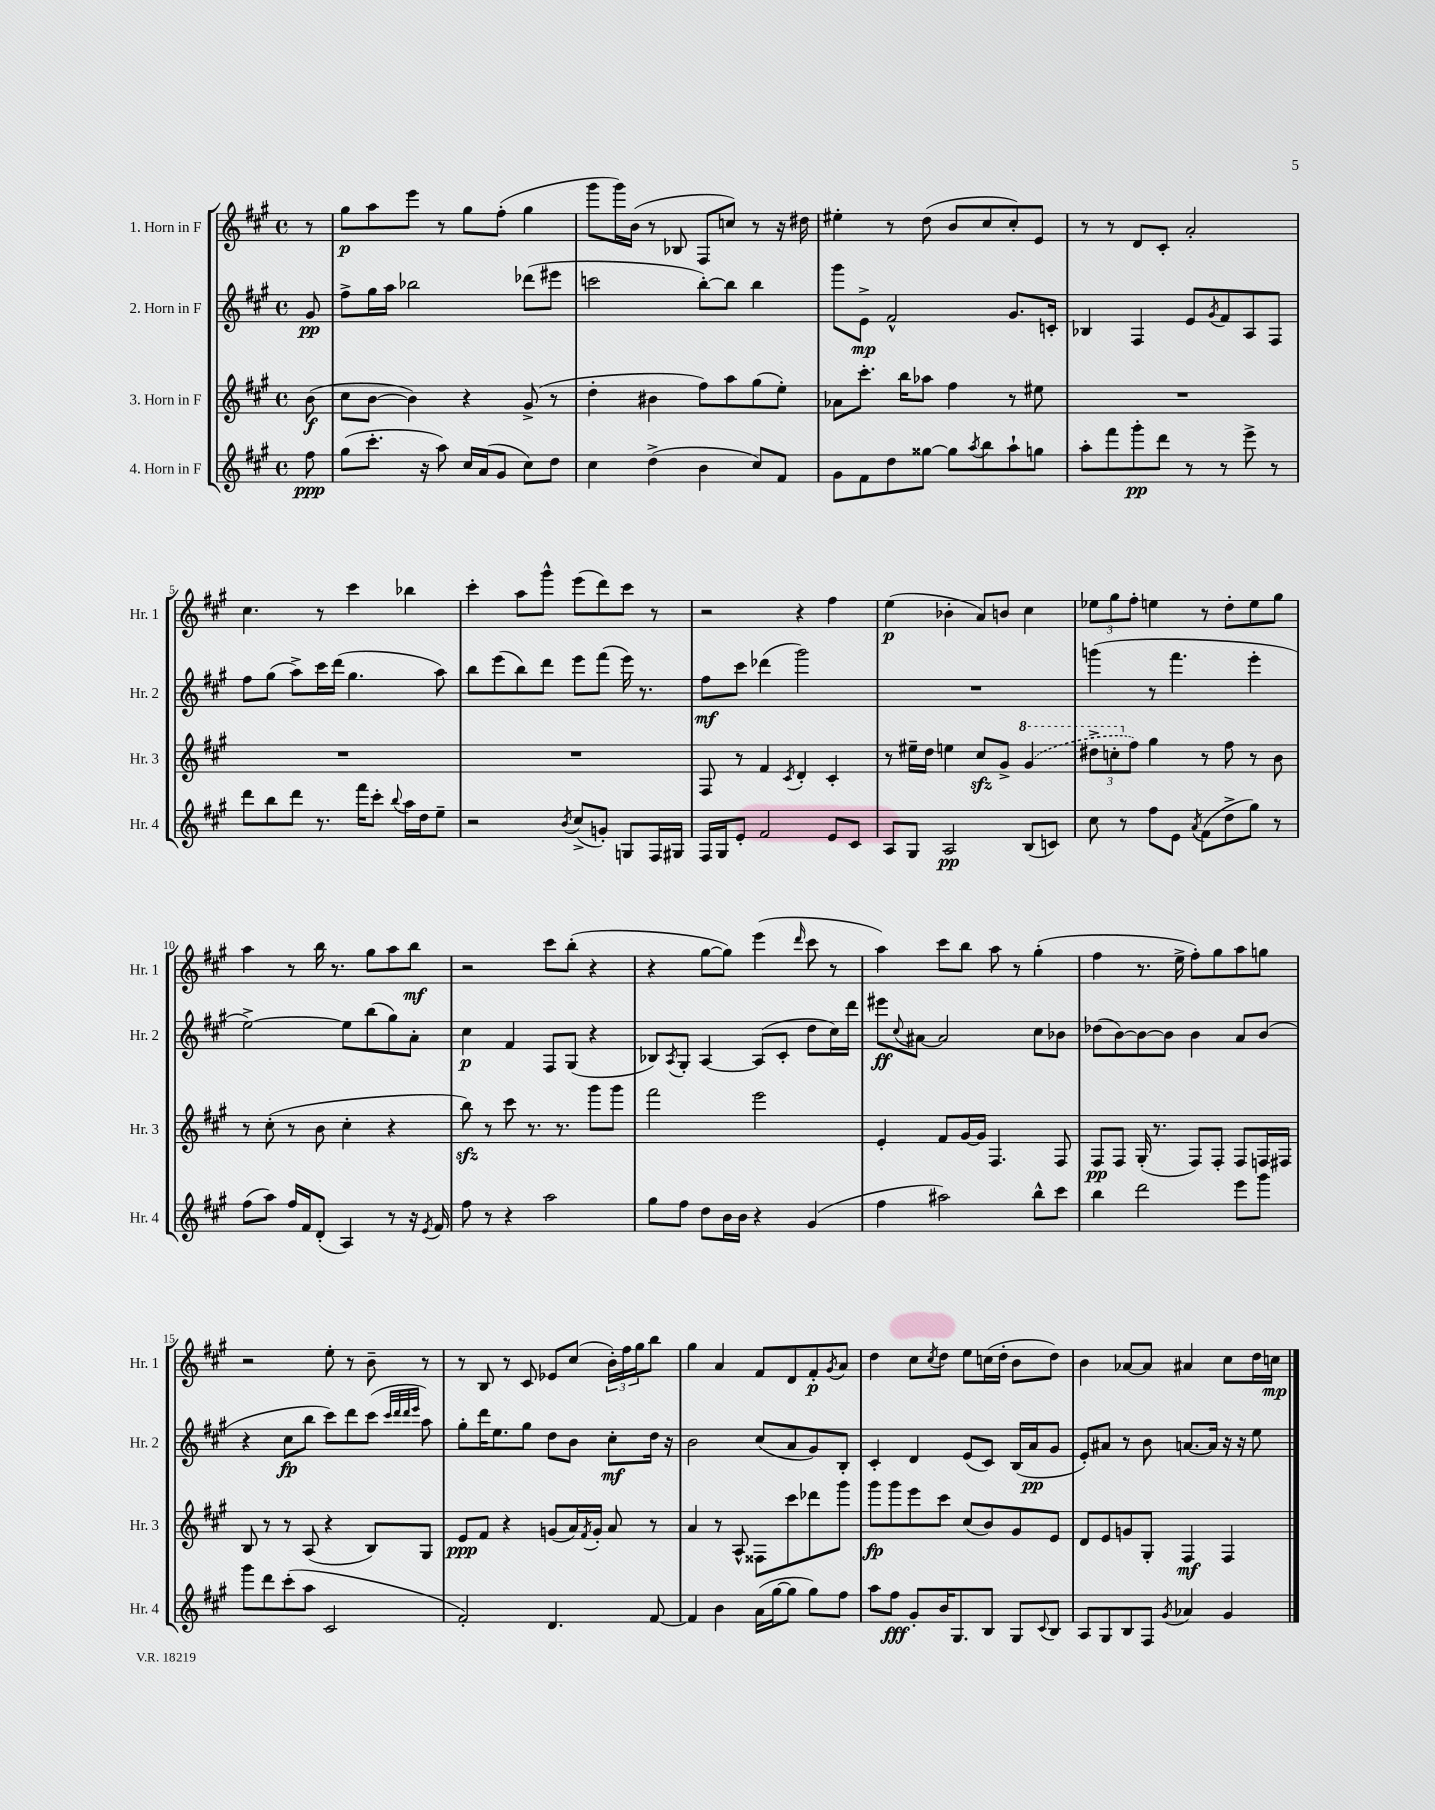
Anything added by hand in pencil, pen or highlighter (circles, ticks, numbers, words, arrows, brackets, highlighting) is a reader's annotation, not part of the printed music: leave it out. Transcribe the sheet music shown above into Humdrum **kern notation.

**kern	**dynam	**kern	**dynam	**kern	**dynam	**kern	**dynam
*part4	*part4	*part3	*part3	*part2	*part2	*part1	*part1
*staff4	*staff4	*staff3	*staff3	*staff2	*staff2	*staff1	*staff1
*I"4. Horn in F	*	*I"3. Horn in F	*	*I"2. Horn in F	*	*I"1. Horn in F	*
*I'Hr. 4	*	*I'Hr. 3	*	*I'Hr. 2	*	*I'Hr. 1	*
*clefG2	*	*clefG2	*	*clefG2	*	*clefG2	*
*k[f#c#g#]	*	*k[f#c#g#]	*	*k[f#c#g#]	*	*k[f#c#g#]	*
*M4/4	*	*M4/4	*	*M4/4	*	*M4/4	*
*met(c)	*	*met(c)	*	*met(c)	*	*met(c)	*
=	=	=	=	=	=	=	=
8ff#\	ppp	(8b\	f	8g#/	pp	8r	.
=1	=1	=1	=1	=1	=1	=1	=1
(8gg#\L	.	8cc#\L	.	8ff#^\L	.	8gg#\L	p
8.ccc#'\J	.	[8b\J	.	16gg#\L	.	8aa\	.
.	.	.	.	16aa\JJ	.	.	.
.	.	4b\])	.	2bb-X\	.	8eee\J	.
16r	.	.	.	.	.	.	.
8aa\)	.	.	.	.	.	8r	.
16cc#/LL	.	4r	.	.	.	8gg#\L	.
(16a/J	.	.	.	.	.	.	.
8g#/J	.	.	.	.	.	(8ff#'\J	.
8cc#\L)	.	(8g#^/	.	(8ddd-X\L	.	4gg#\	.
8dd\J	.	8r	.	8eee#X\J	.	.	.
=2	=2	=2	=2	=2	=2	=2	=2
4cc#\	.	4dd'\	.	2cccn\	.	8ggg#\L	.
.	.	.	.	.	.	16ggg#\L)	.
.	.	.	.	.	.	(16b\JJ	.
(4dd^\	.	4b#X\	.	.	.	8r	.
.	.	.	.	.	.	8B-X/	.
4b\	.	8ff#\L)	.	[8bb'\L)	.	8F#/L	.
.	.	8aa\	.	8bb\J]	.	8ccn/J)	.
8cc#/L)	.	(8gg#\	.	4bb\	.	8r	.
8f#/J	.	8ee'\J)	.	.	.	16r	.
.	.	.	.	.	.	16dd#X\	.
=3	=3	=3	=3	=3	=3	=3	=3
8g#\L	.	8a-X\L	.	8ggg#\L	.	4ee#X'\	.
8f#\	.	8.ccc#'\J	.	8e^\J	mp	.	.
8dd\	.	.	.	2f#^^/	.	8r	.
.	.	16bb\KL	.	.	.	.	.
[8gg##X\J	.	8aa-X\J	.	.	.	(8dd\	.
8gg##\L]	.	4ff#\	.	.	.	8b/L	.
8qaa/	.	.	.	.	.	.	.
8bb\	.	.	.	.	.	8cc#/	.
8aa`\	.	8r	.	8.g#/L	.	8cc#'/)	.
8ggn\J	.	8ee#X\	.	.	.	8e/J	.
.	.	.	.	16cn'/Jk	.	.	.
=4	=4	=4	=4	=4	=4	=4	=4
8aa'\L	.	1r	.	4B-X/	.	8r	.
8fff#\	.	.	.	.	.	8r	.
8ggg#'\	pp	.	.	4F#/	.	8d/L	.
8ddd\J	.	.	.	.	.	8c#'/J	.
8r	.	.	.	8e/L	.	2a'/	.
.	.	.	.	8qg#/	.	.	.
8r	.	.	.	8f#/	.	.	.
8eee^\	.	.	.	8A/	.	.	.
8r	.	.	.	8F#/J	.	.	.
!!LO:LB:g=z
=5	=5	=5	=5	=5	=5	=5	=5
8ddd\L	.	1r	.	8ff#\L	.	4.cc#\	.
8bb\	.	.	.	(8gg#\J	.	.	.
8ddd\J	.	.	.	8aa^\L)	.	.	.
8.r	.	.	.	16ccc#\L	.	8r	.
.	.	.	.	(16ddd\JJ	.	.	.
.	.	.	.	4.gg#\	.	4ccc#\	.
16fff#\KL	.	.	.	.	.	.	.
8ccc#'\J	.	.	.	.	.	.	.
8qqbb/	.	.	.	.	.	.	.
16aa\LL	.	.	.	.	.	4bb-X\	.
16dd\J	.	.	.	.	.	.	.
8ee~\J	.	.	.	8aa\)	.	.	.
=6	=6	=6	=6	=6	=6	=6	=6
2r	.	1r	.	8bb\L	.	4ccc#'\	.
.	.	.	.	(8eee\	.	.	.
.	.	.	.	8bb\)	.	8aa\L	.
.	.	.	.	8ddd\J	.	8ggg#^^\J	.
8qb/	.	.	.	.	.	.	.
(8cc#^/L	.	.	.	8eee\L	.	(8eee\L	.
8gn'/J)	.	.	.	(8fff#\J	.	8ddd\)	.
8Gn/L	.	.	.	16eee\)	.	8ccc#\J	.
.	.	.	.	8.r	.	.	.
16F#/L	.	.	.	.	.	8r	.
16G#X/JJ	.	.	.	.	.	.	.
=7	=7	=7	=7	=7	=7	=7	=7
16F#/LL	.	8F#/	.	8ff#\L	mf	2r	.
16G#/J	.	.	.	.	.	.	.
8e'/J	.	8r	.	8ccc#\J	.	.	.
2f#/	.	4f#/	.	(4ddd-X\	.	.	.
.	.	8qc#/	.	.	.	.	.
.	.	4d'/	.	2ggg#\)	.	4r	.
8e/L	.	4c#'/	.	.	.	4ff#\	.
8c#/J	.	.	.	.	.	.	.
=8	=8	=8	=8	=8	=8	=8	=8
8A/L	.	8r	.	1r	.	(4ee\	p
8G#/J	.	16ee#X~\LL	.	.	.	.	.
.	.	16dd\JJ	.	.	.	.	.
2A/	pp	4een\	.	.	.	4b-X'\	.
.	.	8cc#zz/L	.	.	.	8a/L)	.
.	.	8g#^/J	.	.	.	8bn/J	.
*	*	*8va	*	*	*	*	*
(8B/L	.	(4gg#/	.	.	.	4cc#\	.
8cn/J)	.	.	.	.	.	.	.
=9	=9	=9	=9	=9	=9	=9	=9
8cc#\	.	12ddd#X^\L	.	(4gggn\	.	12ee-X\L	.
.	.	12cccn'\	.	.	.	12gg#\	.
8r	.	.	.	.	.	.	.
*	*	*X8va	*	*	*	*	*
.	.	12ff#\J)	.	.	.	12ff#'\J	.
8ff#\L	.	4gg#\	.	8r	.	4een\	.
8e\J	.	.	.	4.fff#\	.	.	.
8qa/	.	.	.	.	.	.	.
(8f#\L	.	8r	.	.	.	8r	.
8dd^\	.	8ff#\	.	.	.	8dd'\L	.
8gg#\J)	.	8r	.	4eee'\	.	8ee\	.
8r	.	8b\	.	.	.	8gg#\J	.
!!LO:LB:g=z
=10	=10	=10	=10	=10	=10	=10	=10
(8ff#\L	.	8r	.	[2ee^\)	.	4aa\	.
8aa\J)	.	(8cc#'\	.	.	.	.	.
16ff#/LL	.	8r	.	.	.	8r	.
16f#/J	.	.	.	.	.	.	.
(8d'/J	.	8b\	.	.	.	16bb\	.
.	.	.	.	.	.	8.r	.
4A/)	.	4cc#'\	.	8ee\L]	.	.	.
.	.	.	.	(8bb\	.	8gg#\L	.
8r	.	4r	.	8gg#\)	.	8aa\	.
16r	.	.	.	8a'\J	.	8bb\J	mf
8qe/	.	.	.	.	.	.	.
16f#/	.	.	.	.	.	.	.
=11	=11	=11	=11	=11	=11	=11	=11
8ff#\	.	8bbzz\)	.	4cc#\	p	2r	.
8r	.	8r	.	.	.	.	.
4r	.	8ccc#\	.	4f#/	.	.	.
.	.	8.r	.	.	.	.	.
2aa\	.	.	.	8F#/L	.	8ccc#\L	.
.	.	8.r	.	.	.	.	.
.	.	.	.	(8G#/J	.	(8bb'\J	.
.	.	8ggg#\L	.	4r	.	4r	.
.	.	8ggg#\J	.	.	.	.	.
=12	=12	=12	=12	=12	=12	=12	=12
8gg#\L	.	2fff#\	.	8B-X/L)	.	4r	.
.	.	.	.	8qA/	.	.	.
8ff#\J	.	.	.	8G#'/J	.	.	.
8dd\L	.	.	.	[4A/	.	[8gg#\L	.
16b\L	.	.	.	.	.	8gg#\J])	.
16b\JJ	.	.	.	.	.	.	.
4r	.	2eee\	.	(8A/L]	.	(4eee\	.
.	.	.	.	8c#'/J	.	.	.
.	.	.	.	.	.	16qqddd/	.
(4g#/	.	.	.	8dd\L	.	8ccc#\	.
.	.	.	.	16cc#\L)	.	8r	.
.	.	.	.	16ddd\JJ	.	.	.
=13	=13	=13	=13	=13	=13	=13	=13
4ff#\	.	4e'/	.	8eee#X\L	ff	4aa\)	.
.	.	.	.	8qqcc#/	.	.	.
.	.	.	.	[8a#X\J	.	.	.
2aa#X\)	.	8f#/L	.	2a#/]	.	8ccc#\L	.
.	.	[16g#/L	.	.	.	8bb\J	.
.	.	16g#/JJ]	.	.	.	.	.
.	.	4.F#/	.	.	.	8aa\	.
.	.	.	.	.	.	8r	.
8bb^^\L	.	.	.	8cc#\L	.	(4gg#'\	.
8ccc#\J	.	8F#/	.	8b-X\J	.	.	.
=14	=14	=14	=14	=14	=14	=14	=14
4bb\	.	8F#/L	pp	(8dd-X\L	.	4ff#\	.
.	.	8F#/J	.	[8b\)	.	.	.
2ddd\	.	(16G#'/	.	8b\_	.	8.r	.
.	.	8.r	.	.	.	.	.
.	.	.	.	8b\J]	.	.	.
.	.	.	.	.	.	16ee^\	.
.	.	8F#/L)	.	4b\	.	8ff#'\L)	.
.	.	8F#'/J	.	.	.	8gg#\	.
8eee\L	.	8F#/L	.	8a/L	.	8aa\	.
8ggg#\J	.	16Fn/L	.	(8b/J	.	8ggn\J	.
.	.	16F#X/JJ	.	.	.	.	.
!!LO:LB:g=z
=15	=15	=15	=15	=15	=15	=15	=15
8ggg#\L	.	8B/	.	4r	.	2r	.
8ddd\	.	8r	.	.	.	.	.
(8ccc#'\	.	8r	.	8cc#\L	fp	.	.
8aa\J	.	(8A/	.	8bb\J	.	.	.
2c#/	.	4r	.	8ccc#\L)	.	8ee'\	.
.	.	.	.	8ddd\	.	8r	.
.	.	8B/L)	.	(8ccc#\J	.	8b~\	.
.	.	.	.	32qqccc#/LLL	.	.	.
.	.	.	.	32qqddd/	.	.	.
.	.	.	.	32qqddd/	.	.	.
.	.	.	.	32qqeee/JJJ	.	.	.
.	.	8G#/J	.	8aa\)	.	8r	.
=16	=16	=16	=16	=16	=16	=16	=16
2f#'/)	.	8e/L	ppp	8gg#'\L	.	8r	.
.	.	8f#/J	.	16ddd\K	.	8B/	.
.	.	.	.	8.ee\	.	.	.
.	.	4r	.	.	.	8r	.
.	.	.	.	8gg#\J	.	8c#/	.
4.d/	.	(8gn/L	.	8dd\L	.	8e-X/L	.
.	.	16a/L)	.	8b\J	.	(8cc#/J	.
.	.	8qf#/	.	.	.	.	.
.	.	16g'/JJ	.	.	.	.	.
.	.	8a/	.	8cc#'\L	mf	24b'\LL)	.
.	.	.	.	.	.	24ff#\	.
.	.	.	.	.	.	24gg#\J	.
[8f#/	.	8r	.	16dd\Jk	.	8bb\J	.
.	.	.	.	16r	.	.	.
=17	=17	=17	=17	=17	=17	=17	=17
4f#/]	.	4a/	.	2b\	.	4gg#\	.
4b\	.	8r	.	.	.	4a/	.
.	.	8A^^/	.	.	.	.	.
(16a\LL	.	8F##X\L	.	(8cc#/L	.	8f#/L	.
[16gg#\J	.	.	.	.	.	.	.
8gg#\J]	.	8ccc#\	.	8a/	.	8d/	.
8gg#\L)	.	8ddd-X\	.	8g#/)	.	8f#'/	p
.	.	.	.	.	.	8qg#/	.
8ff#\J	.	8ggg#\J	.	8B'/J	.	8a/J	.
=18	=18	=18	=18	=18	=18	=18	=18
8aa\L	.	8ggg#\L	fp	4c#'/	.	4dd\	.
8ff#\J	fff	8ggg#\	.	.	.	.	.
8g#'/L	.	8eee\	.	4d/	.	8cc#\L	.
.	.	.	.	.	.	8qcc#/	.
16b/K	.	8ccc#\J	.	.	.	8dd\J	.
8.G#/	.	.	.	.	.	.	.
.	.	(8cc#/L	.	(8e/L	.	8ee\L	.
8B/J	.	8b/)	.	8c#/J)	.	(16ccn\L	.
.	.	.	.	.	.	16dd'\JJ	.
8G#/L	.	8g#/	.	(16B/LL	.	8b\L	.
.	.	.	.	16a/J	pp	.	.
8qqc#/	.	.	.	.	.	.	.
8B/J	.	8e/J	.	8g#/J	.	8dd\J)	.
=19	=19	=19	=19	=19	=19	=19	=19
8A/L	.	8d/L	.	8e'/L)	.	4b\	.
8G#/	.	8e/	.	8a#X/J	.	.	.
8B/	.	8gn/	.	8r	.	[8a-X/L	.
8F#/J	.	8G#'/J	.	8b\	.	8a-/J]	.
8qg#/	.	.	.	.	.	.	.
4a-X/	.	4F#/	mf	[8.an/L	.	4a#X/	.
.	.	.	.	16a/Jk]	.	.	.
4g#/	.	4F#/	.	16r	.	8cc#\L	.
.	.	.	.	16r	.	.	.
.	.	.	.	8ee\	.	16dd\L	.
.	.	.	.	.	.	16ccn\JJ	mp
==	==	==	==	==	==	==	==
*-	*-	*-	*-	*-	*-	*-	*-
